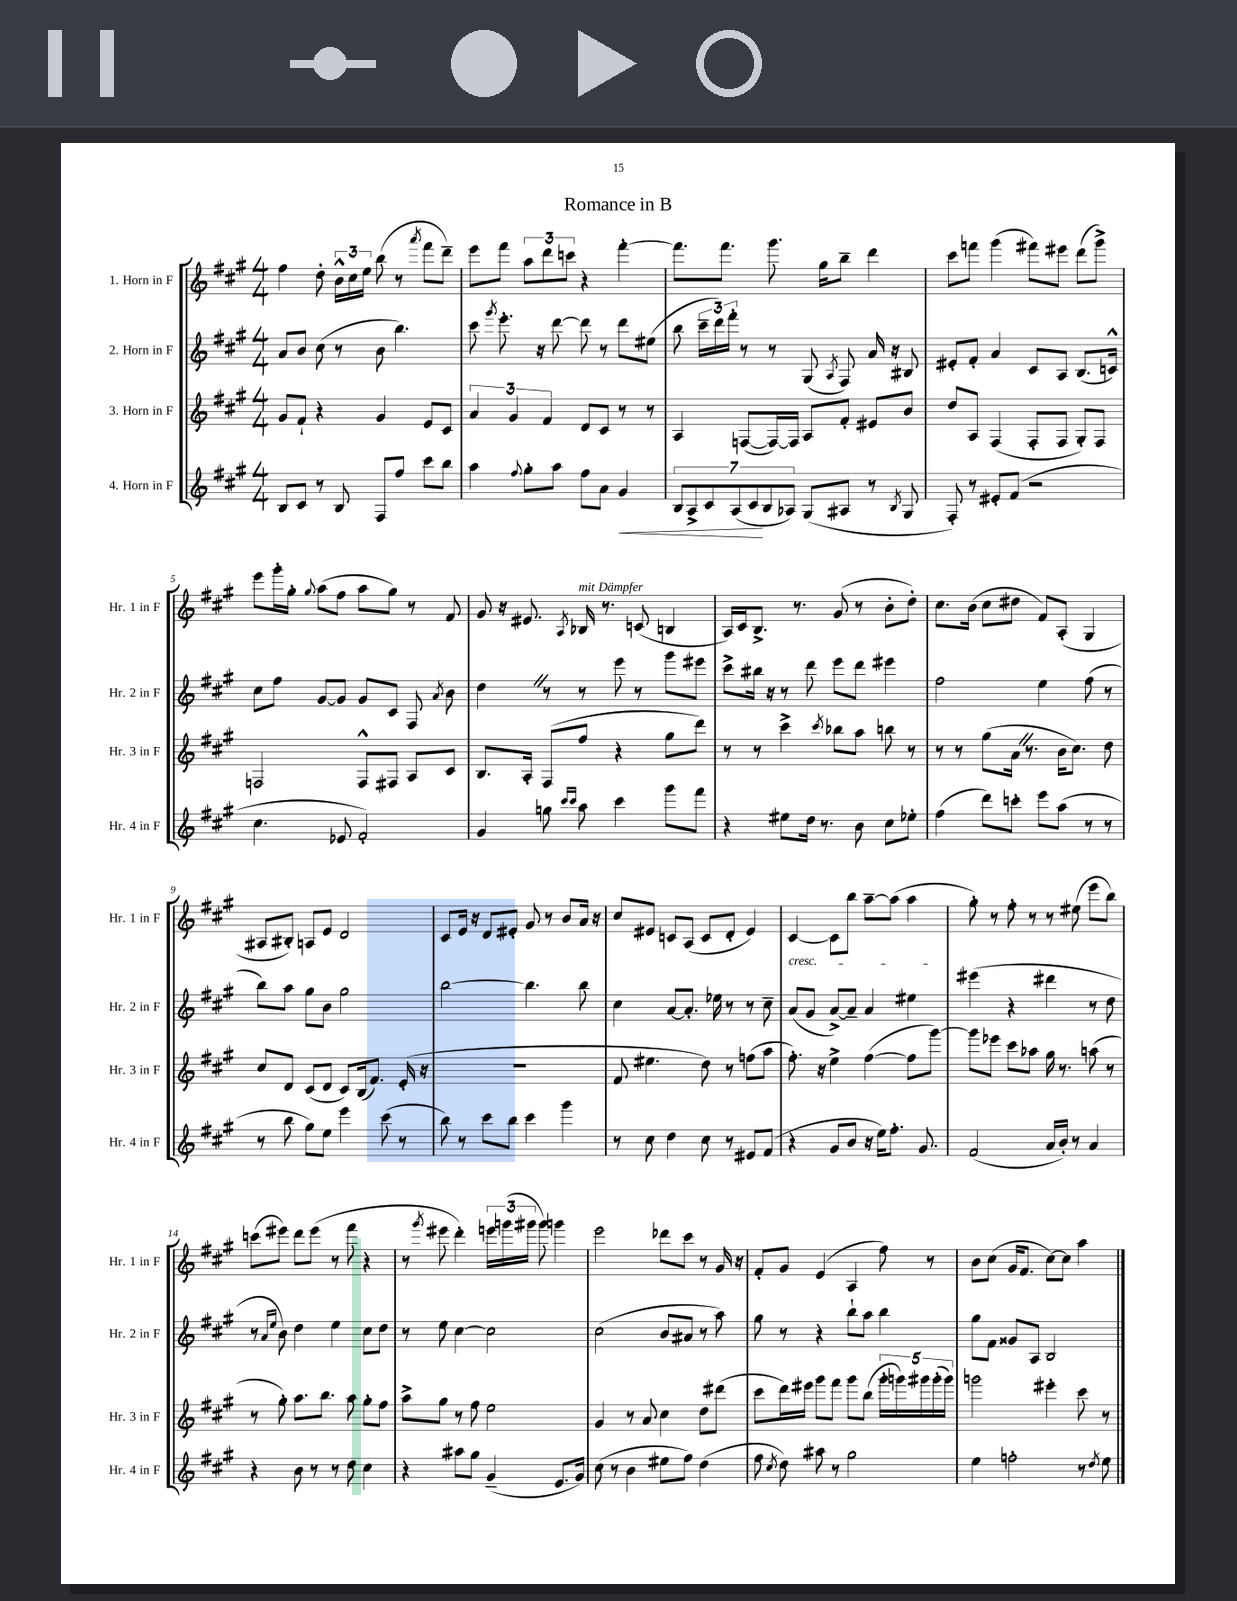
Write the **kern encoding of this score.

**kern	**kern	**kern	**kern
*staff4	*staff3	*staff2	*staff1
*clefG2	*clefG2	*clefG2	*clefG2
*k[f#c#g#]	*k[f#c#g#]	*k[f#c#g#]	*k[f#c#g#]
*M4/4	*M4/4	*M4/4	*M4/4
8B/L	8g#/L	8a/L	4ff#\
8c#/J	8f#`/J	8b/J	.
8r	4r	(8cc#\	8dd'\
8B/	.	8r	24b^^\LL
.	.	.	24cc#\
.	.	.	24ee\JJ
8F#/L	4g#/	8b\	(8bb\
8ff#/J	.	4.bb\)	8r
.	.	.	8qaaa/
8ccc#\L	8e/L	.	8fff#\L
8bb\J	8c#/J	.	8ddd~\J)
=	=	=	=
4aa\	6a/	8ccc#\	8eee\L
.	.	8qggg#/	.
.	.	8.eee'\	8fff#\J
.	6g#/	.	.
8qqff#/	.	.	.
8gg#'\L	.	.	12aa\L
.	.	16r	.
.	6f#/	.	12ddd\
8aa\J	.	[8ddd\	.
.	.	.	12ccc\J
8ff#\L	8d/L	8ddd\]	4r
8a\J	8c#/J	8r	.
4g#/	8r	8ddd\L	[4fff#'\
.	8r	(8ee#\J	.
=	=	=	=
14B/L	4A/	8bb\	8.fff#\]L
14A^/	.	.	.
.	.	24ccc#~\LL	.
14c#/	.	.	.
.	.	24ddd\)	.
.	.	.	8.fff#\J
.	.	24fff#'\JJ	.
(14A/	.	.	.
.	([8F/L	8r	.
14c#/	.	.	.
14B/	.	.	.
.	16F/_L)	8r	8.ggg#\
14A-/J)	.	.	.
.	16F/]JJ	.	.
(8G#/L	8A/L	(8G#/	.
.	.	.	16gg#\LK
.	.	8qA/	.
8A#/J	8f#'/J	8F#/)	8bb~\J
8r	8e#/L	16a/	4ddd\
.	.	16r	.
8qB/	.	.	.
8G#/	8b/J	8B#/	.
=	=	=	=
8F#'/)	8dd/L	8e#'/L	8ccc#\L
8r	8A/J	8f#'/J	8fff\J
8e#'/L	(4F#/	4a/	(4ggg#\
(8f#/J	.	.	.
2r	8F#'/L	8c#/L	8fff#\L)
.	8F#/J	8A/J	8eee#\J
.	8G#'/L)	(8.B/L	(8ddd\L
.	8F#/J	.	8ggg#^\J)
.	.	16c^^/Jk)	.
=	=	=	=
4.cc#\	2F/	8cc#\L	8eee\L
.	.	8ff#\J	16ggg#'\L
.	.	.	16gg#'\JJ
.	.	.	8qqgg#/
.	.	[8g#/L	(8aa\L
8e-/	.	8g#/]J	8ff#\J
2f#'/)	8F^^/L	8g#/L	8aa\L
.	8F#/J	8c#/J	8gg#\J)
.	8A/L	8F#/	8r
.	.	8qa/	.
.	8c#/J	8b\	8f#/
=	=	=	=
4g#/	8.B/L	4dd\	8g#/
.	.	.	16r
.	16A'/Jk	.	8.e#/
8gg\	(8F#/L	8r	.
16qqccc#/LL	.	.	.
16qqccc#/JJ	.	.	8qA/
8aa\	8ff#/J	8r	16B-/
.	.	.	8.r
4ccc#\	4r	8eee\	.
.	.	8r	(8c/
8ggg#\L	8gg#\L	8ggg#\L	4B/
8fff#\J	8ddd\J)	8eee#\J	.
=	=	=	=
4r	8r	8ccc#^\L	16A/LL)
.	.	.	16c#/J
.	8r	16bb#\Jk	8.B^/J
.	.	16r	.
8ee#\L	4ccc#^\	8r	.
.	.	.	8.r
16dd\Jk	.	8ddd\	.
8.r	.	.	.
.	8qccc#/	.	.
.	8bb-\L	8eee\L	(8g#/
8b\	8aa\J	8ddd\J	8r
8cc#\L	8bb\	4eee#\	8b'\L
8ee-'\J	8r	.	8dd'\J)
=	=	=	=
(4ff#\	8r	2ff#\	8.cc#\L
.	8r	.	.
.	.	.	(16b\Jk
8ddd\L)	(8gg#\L	.	8cc#\L
8ccc'\J	16a\Jk	.	8dd#\J
.	8.r	.	.
8eee\L	.	4ee\	8f#/L)
(8aa\J	16b\LK	.	(8A'/J
.	8.cc#\J)	.	.
8r	.	(8ff#\	4G#/
8r	8dd\	8r	.
=	=	=	=
8r	8cc#/L	8bb\L)	8A#/L
8bb\	8d/J	8aa\J	8B#'/J)
8gg#\L)	(8c#/L	8gg#\L	8A/L
8ee\J	8d/J	8b\J	8e/J
4eee\	8c#/L)	2gg#\	2d/
.	(16B/k	.	.
.	8.f#/J)	.	.
(8ccc#\	.	.	.
8r	(16e'/	.	.
.	16r	.	.
=	=	=	=
8bb\)	1r	[2bb\	8c#/L
8r	.	.	16e/Jk
.	.	.	16r
8ccc#\L	.	.	8d/L
8bb\J	.	.	8e#'/J
4ccc#\	.	4.bb\]	8g#/
.	.	.	8r
4ggg#\	.	.	8b/L
.	.	8bb\	16a/Jk
.	.	.	16r
=	=	=	=
8r	8f#/	4cc#\	8cc#/L
8cc#\	4.ee#\	.	8e#/J
4dd\	.	[8a/L	8c/L
.	.	8.a'/]J	(8A/J
8cc#\	8dd\)	.	8c/L
.	.	16ee-\	.
8r	8r	8r	8d'/J
8e#/L	(8ff\L	8r	4e#/)
(8f#/J	8aa\J	8cc#~\	.
=	=	=	=
4r	8.ff#'\)	(8a/L	[4c#/
.	.	8g#/J	.
.	16r	.	.
8g#/L	4ee^\	[8a^/L)	8c#\]L
8b/J	.	8a~/]J	8bb\J
16r	([4ff#\	4a/	[8aa~\L
16ee\LK)	.	.	.
8.ff#'\J	.	.	(8aa\]J
.	8ff#\]L	4ee#\	4aa\
8.g#/	.	.	.
.	[8ggg#\J)	.	.
=	=	=	=
(2f#/	8ggg#\]L	(4eee#\	8gg#'\)
.	8eee-\J	.	8r
.	8ccc#\L	4r	8ff#'\
.	8aa-\J	.	8r
16a/LL	16gg#\	4ddd#\	8r
16b'/JJ)	8.r	.	.
8r	.	.	(8ee#\
4a/	(8aa\	8r	8eee\L
.	8r	8dd\	8bb\J)
=	=	=	=
4r	8r	8r	(8ccc\L
.	.	16qqa/LL	.
.	.	16qqee/JJ	.
.	8gg#'\)	8b\)	8eee#\J)
8b\	8.aa\L	4dd\	8ddd\L
8r	.	.	(8eee#\J
.	8.bb\J	.	.
8r	.	4ee\	8r
8dd\	8aa\	.	8fff#\
4cc#\	8gg#'\L	8cc#\L	4r
.	8ff#\J	8dd\J	.
=	=	=	=
4r	8aa^\L	8r	8r
.	.	.	8qggg#/
.	8gg#\J	8ee\	8eee#\
8aa#\L	8r	[4cc#\	4ddd'\)
8gg#\J	8ff#\	.	.
(4g#~/	2ee\	2cc#\]	24eee\LL
.	.	.	(24ggg\
.	.	.	24ggg#\JJ
.	.	.	8ggg#\)
8.e/L	.	.	4ggg\
16g#/Jk)	.	.	.
=	=	=	=
(8cc#\	4g#/	(2cc#\	2eee\
8r	.	.	.
4b\	8r	.	.
.	8a/	.	.
8ee#\L	4cc#\	8b/L	8ddd-\L
8ff#\J)	.	8a#/J	8ccc#\J
(4dd\	8dd\L	8r	8r
.	(8ddd#\J	8aa\)	16g#/
.	.	.	16r
=	=	=	=
8ff#\	8ccc#\L	8gg#\	8f#'/L
8qcc#/	.	.	.
8dd\)	16ddd\L)	8r	8g#/J
.	16eee#\JJ	.	.
8aa#\	8ggg#\L	4r	(4e/
8r	8fff#\J	.	.
2gg#\	8ggg#\L	8bb`\L	4A/
.	(8bb\J	8aa\J	.
.	20ggg#'\LL	4bb\	8ff#\)
.	20ggg\)	.	.
.	20ggg#\	.	.
.	.	.	8r
.	(20ggg#'\	.	.
.	20ggg#\JJ)	.	.
=	=	=	=
4ee\	2ggg\	8gg#\L	8b\L
.	.	8f#\J	(8cc#\J
2ff'\	.	8g##/L	16g#/LK
.	.	.	8.f#/J
.	.	8A/J	.
.	4eee#'\	2B/	[8cc#\L)
.	.	.	8cc#\]J
8r	8ccc#\	.	4aa\
8qdd/	.	.	.
8ee\	8r	.	.
==	==	==	==
*-	*-	*-	*-
